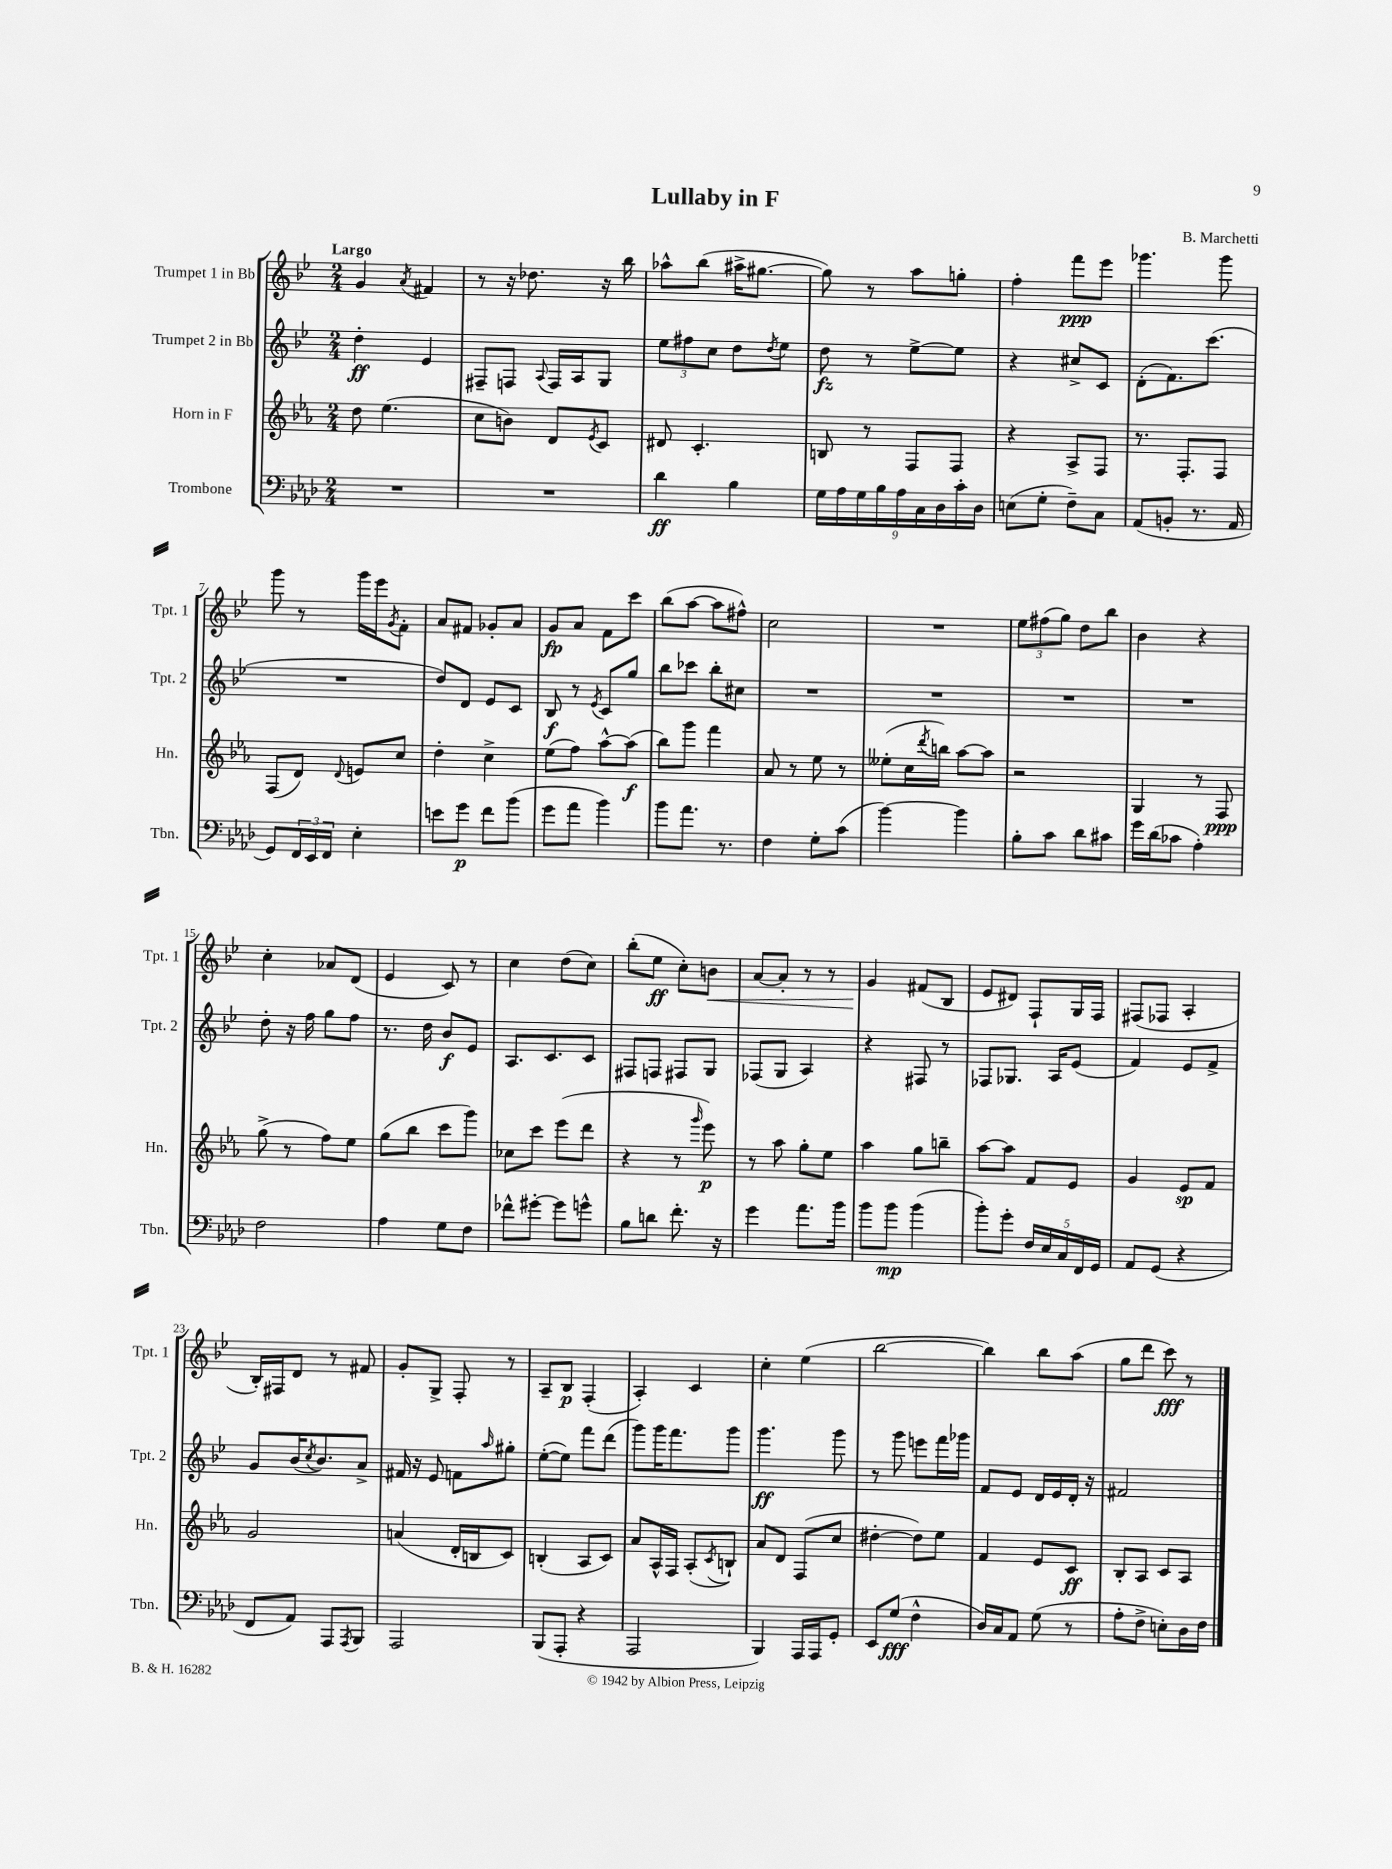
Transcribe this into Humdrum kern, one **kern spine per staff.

**kern	**dynam	**kern	**dynam	**kern	**dynam	**kern	**dynam
*part4	*part4	*part3	*part3	*part2	*part2	*part1	*part1
*staff4	*staff4	*staff3	*staff3	*staff2	*staff2	*staff1	*staff1
*I"Trombone	*	*I"Horn in F	*	*I"Trumpet 2 in Bb	*	*I"Trumpet 1 in Bb	*
*I'Tbn.	*	*I'Hn.	*	*I'Tpt. 2	*	*I'Tpt. 1	*
*clefF4	*	*clefG2	*	*clefG2	*	*clefG2	*
*k[b-e-a-d-]	*	*k[b-e-a-]	*	*k[b-e-]	*	*k[b-e-]	*
*M2/4	*	*M2/4	*	*M2/4	*	*M2/4	*
=1	=1	=1	=1	=1	=1	=1	=1
!	!	!	!	!	!	!LO:TX:a:B:t=Largo	!
2r	.	8dd\	.	4dd'\	ff	4g/	.
.	.	(4.ee-\	.	.	.	.	.
.	.	.	.	.	.	8qa/	.
.	.	.	.	4e-/	.	4f#X/	.
=2	=2	=2	=2	=2	=2	=2	=2
2r	.	8cc\L	.	8F#X~/L	.	8r	.
.	.	8bn\J)	.	8Fn/J	.	16r	.
.	.	.	.	.	.	8.dd-X\	.
.	.	.	.	8qqA/	.	.	.
.	.	8d/L	.	16F/LL	.	.	.
.	.	.	.	16A/J	.	.	.
.	.	8qe-/	.	.	.	.	.
.	.	8c/J	.	8G/J	.	16r	.
.	.	.	.	.	.	16bb-\	.
=3	=3	=3	=3	=3	=3	=3	=3
4d-\	ff	8d#X/	.	12ee-\L	.	8aa-X^^\L	.
.	.	.	.	12ff#X\	.	.	.
.	.	4.c'/	.	.	.	(8bb-\J	.
.	.	.	.	12cc\J	.	.	.
4B-\	.	.	.	8dd\L	.	16aa#X^\KL	.
.	.	.	.	.	.	[8.gg#X\J	.
.	.	.	.	8qdd/	.	.	.
.	.	.	.	8ee-\J	.	.	.
=4	=4	=4	=4	=4	=4	=4	=4
18G\LL	.	8Bn/	.	8dd\	fz	8gg#\])	.
18A-\	.	.	.	.	.	.	.
18G\	.	.	.	.	.	.	.
.	.	8r	.	8r	.	8r	.
18B-\	.	.	.	.	.	.	.
18A-\	.	.	.	.	.	.	.
.	.	8F/L	.	[8ee-^\L	.	8aa\L	.
18C\	.	.	.	.	.	.	.
18D-\	.	.	.	.	.	.	.
.	.	8F/J	.	8ee-\J]	.	8ggn'\J	.
18c'\	.	.	.	.	.	.	.
18D-\JJ	.	.	.	.	.	.	.
=5	=5	=5	=5	=5	=5	=5	=5
(8En\L	.	4r	.	4r	.	4ff'\	.
8G'\J	.	.	.	.	.	.	.
8F~\L)	.	8A-^/L	.	8cc#X^/L	.	8fff\L	ppp
8C\J	.	8F/J	.	8c/J	.	8eee-\J	.
=6	=6	=6	=6	=6	=6	=6	=6
(8AA-/L	.	8.r	.	(8d'\L	.	4.ggg-X\	.
8BBn'/J	.	.	.	8.f\)	.	.	.
.	.	8.F'/L	.	.	.	.	.
8.r	.	.	.	.	.	.	.
.	.	.	.	(8.ccc\J	.	.	.
.	.	8F/J	.	.	.	8ggg-\	.
16AA-/	.	.	.	.	.	.	.
!!LO:LB:g=z
=7	=7	=7	=7	=7	=7	=7	=7
8GG/L)	.	(8F/L	.	2r	.	8ggg\	.
24FF/L	.	8d/J)	.	.	.	8r	.
24EE-/	.	.	.	.	.	.	.
24FF/JJ	.	.	.	.	.	.	.
.	.	8qqd/	.	.	.	.	.
4E-'\	.	8en/L	.	.	.	16ggg\LL	.
.	.	.	.	.	.	16eee-\J	.
.	.	.	.	.	.	8qg/	.
.	.	8cc/J	.	.	.	8f'\J	.
=8	=8	=8	=8	=8	=8	=8	=8
8en\L	.	4dd'\	.	8dd/L)	.	8a/L	.
8g\J	p	.	.	8d/J	.	8f#X/J	.
8f\L	.	4cc^\	.	8e-/L	.	8g-X'/L	.
(8b-\J	.	.	.	8c/J	.	8a/J	.
=9	=9	=9	=9	=9	=9	=9	=9
8g\L	.	(8ee-\L	.	8B-/	f	8g/L	fp
8a-\J	.	8ff\J)	.	8r	.	8a/J	.
.	.	.	.	8qe-/	.	.	.
4b-\)	.	[8aa-^^\L	.	8c/L	.	8f\L	.
.	.	(8aa-\J]	f	8gg/J	.	8ccc\J	.
=10	=10	=10	=10	=10	=10	=10	=10
8b-\L	.	8bb-\L)	.	8bb-\L	.	(8bb-\L	.
8.a-\J	.	8ggg\J	.	8ccc-X\J	.	[8aa\J	.
.	.	4fff\	.	8bb-'\L	.	8aa\L]	.
8.r	.	.	.	.	.	.	.
.	.	.	.	8cc#X\J	.	8ff#X^^\J)	.
=11	=11	=11	=11	=11	=11	=11	=11
4F\	.	8a-/	.	2r	.	2cc\	.
.	.	8r	.	.	.	.	.
8G'\L	.	8ee-\	.	.	.	.	.
(8c\J	.	8r	.	.	.	.	.
=12	=12	=12	=12	=12	=12	=12	=12
[4b-\)	.	(8ee--X'\L	.	2r	.	2r	.
.	.	16cc\L	.	.	.	.	.
.	.	8qddd/	.	.	.	.	.
.	.	16bbn\JJ)	.	.	.	.	.
4b-\]	.	[8aa-\L	.	.	.	.	.
.	.	8aa-\J]	.	.	.	.	.
=13	=13	=13	=13	=13	=13	=13	=13
8B-'\L	.	2r	.	2r	.	12ee-\L	.
.	.	.	.	.	.	(12ff#X\	.
8c\J	.	.	.	.	.	.	.
.	.	.	.	.	.	12gg\J)	.
8d-\L	.	.	.	.	.	8dd\L	.
8c#X\J	.	.	.	.	.	8bb-\J	.
=14	=14	=14	=14	=14	=14	=14	=14
16g\LL	.	4G/	.	2r	.	4b-\	.
(16d-\J	.	.	.	.	.	.	.
8c-X\J	.	.	.	.	.	.	.
4A-'\)	.	8r	.	.	.	4r	.
.	.	8F/	ppp	.	.	.	.
!!LO:LB:g=z
=15	=15	=15	=15	=15	=15	=15	=15
2F\	.	(8gg^\	.	8dd'\	.	4cc'\	.
.	.	8r	.	16r	.	.	.
.	.	.	.	16ff\	.	.	.
.	.	8ff\L)	.	8gg\L	.	8a-X/L	.
.	.	8ee-\J	.	8ff\J	.	(8d/J	.
=16	=16	=16	=16	=16	=16	=16	=16
4A-\	.	(8gg\L	.	8.r	.	4e-/	.
.	.	8bb-\J	.	.	.	.	.
.	.	.	.	16dd\	.	.	.
8G\L	.	8ccc\L	.	8b-/L	f	8c/)	.
8F\J	.	8ggg\J)	.	8e-/J	.	8r	.
=17	=17	=17	=17	=17	=17	=17	=17
8f-X^^\L	.	8cc-X\L	.	8.A/L	.	4cc\	.
[8g#X'\J	.	8ccc\J	.	.	.	.	.
.	.	.	.	8.c/	.	.	.
8g#\L]	.	(8eee-\L	.	.	.	(8dd\L	.
8gn^^\J	.	8ddd\J	.	8c/J	.	8cc\J)	.
=18	=18	=18	=18	=18	=18	=18	=18
8B-\L	.	4r	.	8F#X/L	.	(8bb-'\L	.
8dn\J	.	.	.	8Fn/J	.	8ee-\J	ff
8.f'\	.	8r	.	8F#X/L	.	8cc'\L)	.
.	.	16qqggg/	.	.	.	.	.
!	!	!	!	!	!	!	!LO:HP:b
.	.	8eee-\)	p	8G/J	.	8bn\J	<
16r	.	.	.	.	.	.	.
=19	=19	=19	=19	=19	=19	=19	=19
4g\	.	8r	.	(8F-X/L	.	[8a/L	.
.	.	8aa-\	.	8G/J	.	8a'/J]	.
8.a-\L	.	8gg'\L	.	4A/)	.	8r	.
.	.	8ee-\J	.	.	.	8r	.
16b-\Jk	.	.	.	.	.	.	.
=20	=20	=20	=20	=20	=20	=20	=20
8b-\L	.	4aa-\	.	4r	.	4g/	.
8b-\J	mp	.	.	.	.	.	.
(4b-\	.	8gg\L	.	8F#X/	.	(8f#X/L	[
.	.	8bbn~\J	.	8r	.	8B-/J	.
=21	=21	=21	=21	=21	=21	=21	=21
8b-'\L)	.	[8aa-\L	.	8F-X/L	.	8e-/L	.
8g'\J	.	8aa-\J]	.	8.G-X/J	.	8d#X/J)	.
20F/LL	.	8f/L	.	.	.	8F`/L	.
20E-/	.	.	.	.	.	.	.
.	.	.	.	16A/KL	.	.	.
20C/	.	.	.	.	.	.	.
.	.	8e-/J	.	(8e-/J	.	16G/L	.
20FF/	.	.	.	.	.	.	.
.	.	.	.	.	.	16F/JJ	.
20GG/JJ	.	.	.	.	.	.	.
=22	=22	=22	=22	=22	=22	=22	=22
8AA-/L	.	4g/	.	4f/)	.	(8F#X/L	.
(8GG/J	.	.	.	.	.	8F-X/J	.
4r	.	8e-/L	sp	8e-/L	.	4A'/	.
.	.	8f/J	.	8f^/J	.	.	.
!!LO:LB:g=z
=23	=23	=23	=23	=23	=23	=23	=23
8FF/L	.	2g/	.	8g/L	.	16B-'/LL)	.
.	.	.	.	.	.	16F#X/J	.
8AA-/J)	.	.	.	(16b-/K	.	8d/J	.
.	.	.	.	8qcc/	.	.	.
.	.	.	.	8.b-/)	.	.	.
8AAA-/L	.	.	.	.	.	8r	.
8qAAA-/	.	.	.	.	.	.	.
8BBB-/J	.	.	.	8a^/J	.	8f#X/	.
=24	=24	=24	=24	=24	=24	=24	=24
2AAA-/	.	(4an/	.	16f#X/	.	8g'/L	.
.	.	.	.	16r	.	.	.
.	.	.	.	8e-/	.	8G^/J	.
.	.	16d'/LL	.	8fn\L	.	8F'/	.
.	.	16Bn/J	.	.	.	.	.
.	.	.	.	16qqaa/	.	.	.
.	.	8c/J)	.	8gg#X'\J	.	8r	.
=25	=25	=25	=25	=25	=25	=25	=25
(8BBB-/L	.	(4Bn'/	.	([8ee-'\L	.	8A~/L	.
8AAA-'/J	.	.	.	8ee-\J])	.	8B-/J	p
4r	.	8A-/L	.	8fff\L	.	(4F'/	.
.	.	8c/J)	.	(8ddd\J	.	.	.
=26	=26	=26	=26	=26	=26	=26	=26
2AAA-/	.	8a-/L	.	8ggg\L)	.	4A'/)	.
.	.	16A-^^/L	.	16ggg\K	.	.	.
.	.	16F/JJ	.	8.fff\	.	.	.
.	.	(8A-'/L	.	.	.	4c/	.
.	.	8qc/	.	.	.	.	.
.	.	8Bn`/J)	.	8ggg\J	.	.	.
=27	=27	=27	=27	=27	=27	=27	=27
4BBB-/)	.	8a-/L	.	4.ggg\	ff	4cc'\	.
.	.	8d/J	.	.	.	.	.
16AAA-/LL	.	(8F/L	.	.	.	(4ee-\	.
16AAA-/J	.	.	.	.	.	.	.
8GG'/J	.	8cc/J	.	8ggg\	.	.	.
=28	=28	=28	=28	=28	=28	=28	=28
8EE-/L	.	[4dd#X'\	.	8r	.	[2bb-\	.
(8G/J	fff	.	.	8ggg\	.	.	.
4F^^\	.	8dd#\L])	.	8eeen\L	.	.	.
.	.	8ee-\J	.	16fff\L	.	.	.
.	.	.	.	16ggg-X\JJ	.	.	.
=29	=29	=29	=29	=29	=29	=29	=29
16D-/LL)	.	4f/	.	8f/L	.	4bb-\])	.
16C/J	.	.	.	.	.	.	.
8AA-/J	.	.	.	8e-/J	.	.	.
(8G\	.	8e-/L	.	16d/LL	.	8bb-\L	.
.	.	.	.	16e-/	.	.	.
8r	.	8c/J	ff	16d'/JJ	.	(8aa\J	.
.	.	.	.	16r	.	.	.
=30	=30	=30	=30	=30	=30	=30	=30
8A-'\L	.	8B-'/L	.	2f#X/	.	8gg\L	.
8F^\J	.	8A-/J	.	.	.	8ddd\J	.
8En'\L)	.	8c/L	.	.	.	8ccc\)	fff
16D-\L	.	8A-/J	.	.	.	8r	.
16F\JJ	.	.	.	.	.	.	.
==	==	==	==	==	==	==	==
*-	*-	*-	*-	*-	*-	*-	*-
